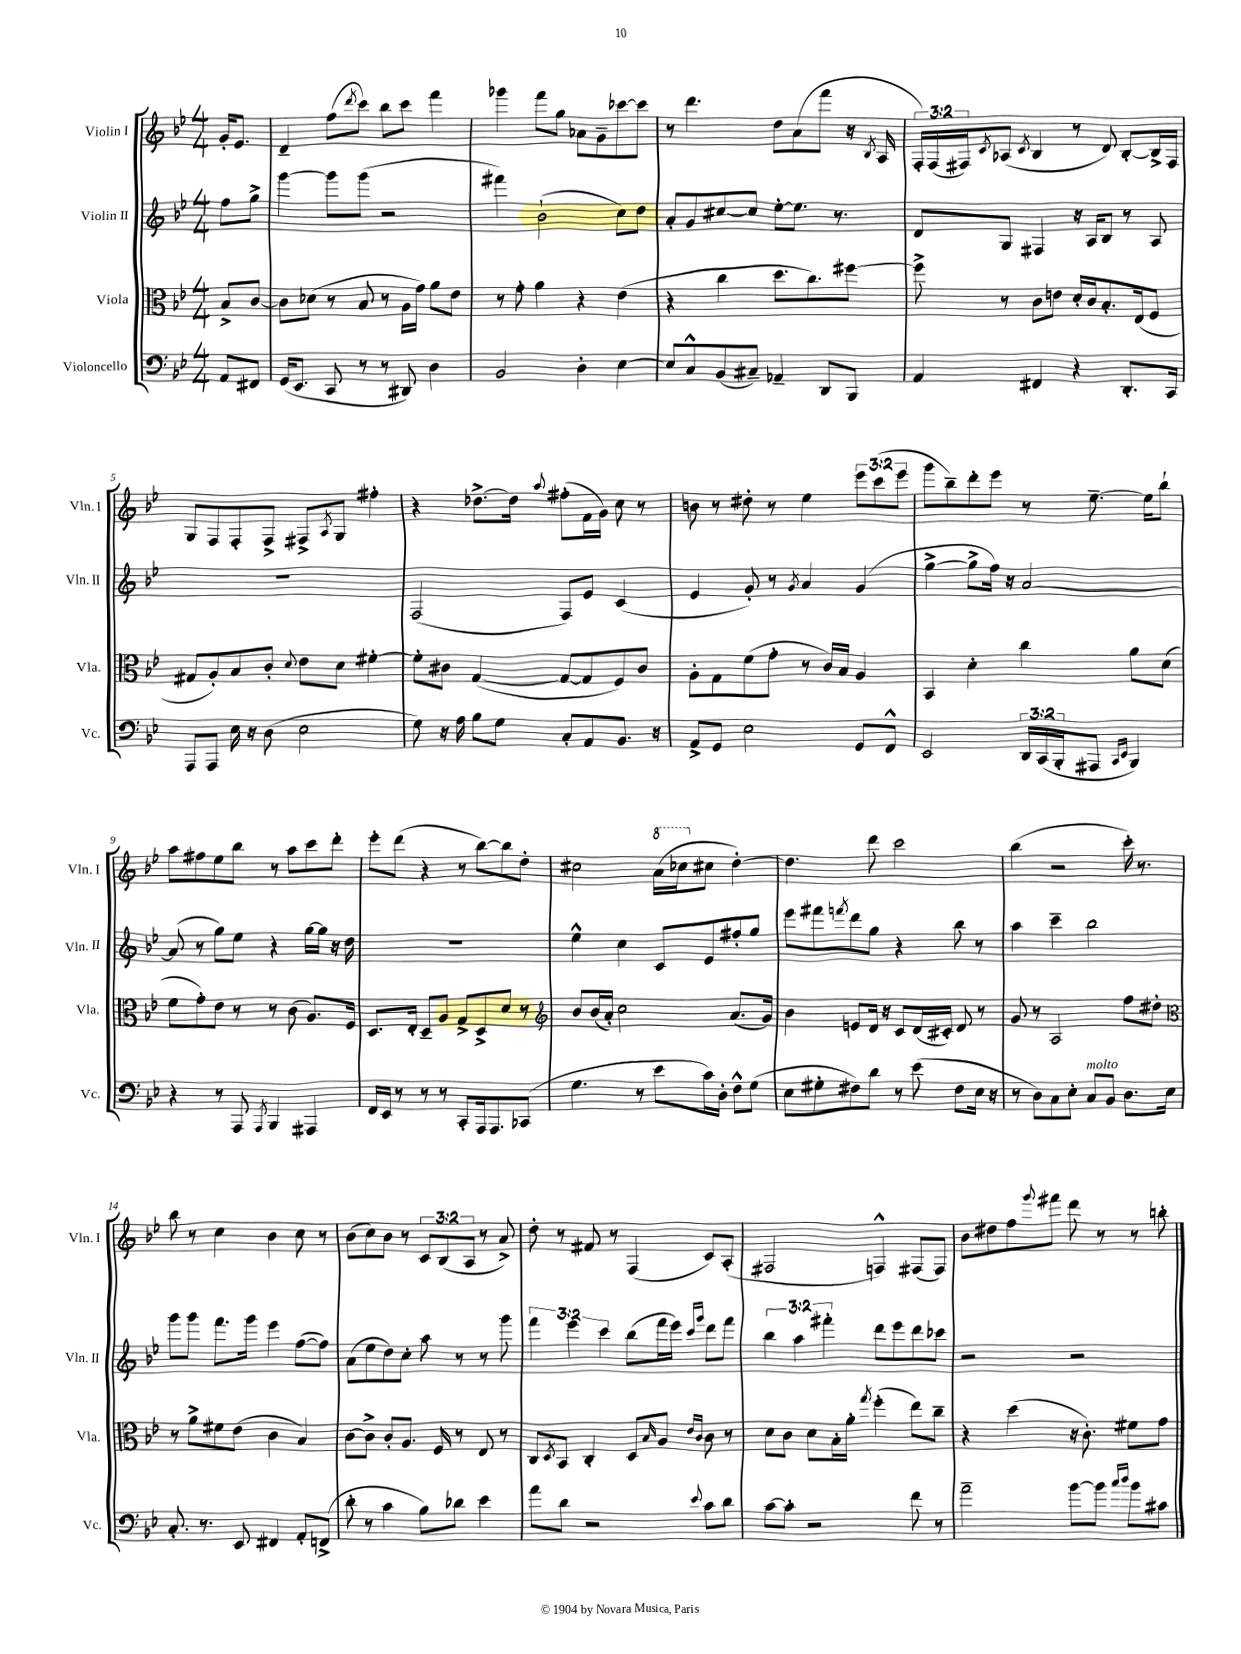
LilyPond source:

<<
\new StaffGroup <<
\new Staff = "s0" \with { instrumentName = "Violin I" shortInstrumentName = "Vln. I" } {
    \clef treble \key bes \major \numericTimeSignature \time 4/4 \override Staff.TupletNumber.text = #tuplet-number::calc-fraction-text \partial 4
    g'16-. ees'8. |
    d'4-- f''8( \acciaccatura { d'''8 } c'''8) bes''8 c'''8 f'''4 |
    ges'''4 f'''8 g''8 aes'8 g'8-- ces'''8~ ces'''8 |
    r8 d'''4. d''8 a'8( f'''8 r16 \acciaccatura { bes8 } a16 |
    \tuplet 3/2 { f16-.) f16( fis16) } \acciaccatura { c'8 } aes8( \acciaccatura { c'8 } bes4 r8 d'8) bes8~-. bes16-> fis16 |
    g8 f8 f8-. f8-> fis8-> \acciaccatura { a8 } g8 fis''4-. |
    r4 des''8.~-> des''16 \appoggiatura { a''8 } fis''8-.( f'16 g'16) c''8 r8 |
    b'8 r8 dis''8-. r8 ees''4 \tuplet 3/2 { ees'''8 c'''8( ees'''8 } |
    g'''8 bes''8--) d'''8-. ees'''8 r8 ees''8.~-- ees''16 bes''8-! |
    a''8 fis''8 ees''8 bes''8 r8 a''8 c'''8 d'''8-. |
    ees'''8-. d'''8( r4 r8 bes''8~) bes''8 d''8-. |
    cis''2 \ottava #1 a''16( ces'''16 \ottava #0 cis''!8 d''4~-.) |
    d''4. d'''8 c'''2 |
    bes''4( r2 c'''16-.) r8. |
    bes''8 r8 c''4 bes'4 c''8 r8 |
    bes'8( c''8) bes'8 r8 \tuplet 3/2 { c'8 bes8( a8 } r8 a'8->) |
    d''8-. r8 fis'8 r8 f4( c'8) a8-.( |
    fis2 f4-^) fis8( fis8) |
    bes'8 dis''8 f''8 \appoggiatura { g'''8 } fis'''8 d'''8 r8 r8 b''8-. \bar "|." |
}
\new Staff = "s1" \with { instrumentName = "Violin II" shortInstrumentName = "Vln. II" } {
    \clef treble \key bes \major \numericTimeSignature \time 4/4 \override Staff.TupletNumber.text = #tuplet-number::calc-fraction-text \partial 4
    f''8 g''8-> |
    g'''4~ g'''8 g'''8( r2 |
    fis'''4) bes'2-!( c''8) d''8 |
    a'8-. g'8 cis''8~ cis''8 ees''8~-. ees''8. r8. |
    d'8 g8 fis4 r16 a16 bes8 r8 a8 |
    R1 |
    f2( f8) ees'8 c'4( |
    ees'4 g'8-.) r8 \acciaccatura { g'8 } a'4 g'4( |
    g''4~-> g''8-> f''16) r16 a'2~ |
    a'8( r8 g''8) ees''8 r4 g''16~ g''16 r16 d''16 |
    R1 |
    ees''4-^ c''4 c'8 ees'8 fis''8-. g''8 |
    ees'''8 fis'''8 \acciaccatura { f'''8 } d'''8 g''8 r4 bes''8 r8 |
    a''4 c'''4-- bes''2 |
    g'''8 g'''8 f'''8. g'''16 ees'''4 f''8~( f''8) |
    a'8( ees''8 d''8) c''8-. a''8 r8 r8 g'''8 |
    \tuplet 3/2 { f'''4 ees'''4 c'''4 } bes''8( f'''16 ees'''16) \grace { c'''16 g'''16 } d'''8 f'''8 |
    \tuplet 3/2 { bes''4 a''4 fis'''4-. } d'''8 ees'''8 d'''8 ces'''8 |
    r2 r2 \bar "|." |
}
\new Staff = "s2" \with { instrumentName = "Viola" shortInstrumentName = "Vla." } {
    \clef alto \key bes \major \numericTimeSignature \time 4/4 \partial 4
    bes8-> c'8~ |
    c'8 des'8( r8 bes8 r8 a16 g'16) a'8 ees'8 |
    r8 g'8-. a'4 r4 ees'4( |
    r4 c''4 d''8. c''8.) fis''8~ |
    fis''8-> r8 c'8 e'8 d'16-. c'16 bes8.-. ees16( f8 |
    gis8 a8-.) bes8 c'8-. \appoggiatura { d'8 } ees'8 d'8 fis'4~-. |
    fis'8-. cis'8 g4~( g8~ g8 f8) cis'8 |
    a8-. g8 f'8( g'8-. r8 c'16) bes16 a4 |
    bes,4 d'4-. c''4 a'8 d'8( |
    f'8 g'8-.) ees'8 r8 r8 c'8( a8.) f16 |
    d8. ees16-. d8-- a8 g8-> d8-> d'8 r8 |
    \clef treble bes'8 bes'16( a'16-.) c''2 a'8.( g'16) |
    bes'4 e'8 d'16 r16 c'8 d'16( cis'16-.) d'8 r8 |
    g'8 r8 a2 f''8 dis''8-. |
    \clef alto r8 a'8-> fis'8 ees'8( c'4 bes4) |
    c'8~ c'8-> c'8-. a8. f16 r8 ees8 r8 |
    c8 \acciaccatura { d8 } bes,8 c4-. d8 \grace { bes16 } a8 \grace { ees'16 c'16 } c'8 r8 |
    d'8 c'8 d'8 bes16-. a'16-. \acciaccatura { g''8 } f''4-.( ees''8) c''8-- |
    r4 d''4( r16 c'8.-.) fis'8 g'8 \bar "|." |
}
\new Staff = "s3" \with { instrumentName = "Violoncello" shortInstrumentName = "Vc." } {
    \clef bass \key bes \major \numericTimeSignature \time 4/4 \override Staff.TupletNumber.text = #tuplet-number::calc-fraction-text \partial 4
    a,8 fis,8 |
    g,16( ees,8. c,8 r8 r8 dis,8) d4 |
    bes,2 d4-. ees4~ |
    ees8 c8-^ bes,8( cis8--) aes,4-- d,8 bes,,8 |
    a,4 fis,4 r4 d,8.-. c,16 |
    a,,8 a,,8 ees16 r16 d8( ees2 |
    g8) r16 a16 bes8 g8 c8-. a,8 bes,8. r16 |
    a,8-> g,8 ees2 g,8 f,8-^ |
    ees,2 \tuplet 3/2 { d,16 c,16( bes,,16-. } ais,,8 \grace { c,16 ees,16 } bes,,4) |
    r4 r8 a,,8 \acciaccatura { a,,8 } bes,,4 ais,,4 |
    f,16 ees,16 r8 r8 r8 c,8-. a,,16 a,,8. ces,8( |
    g4. r8 ees'8 c'16) d16-. f8-^ g8( |
    ees8 gis8-. fis8) d'8 r8 ees'8( fis8 ees16 r16 |
    r8 d8) c8 ees8-. c8^\markup { \italic "molto" } bes,8 d8. ees16 |
    c8.-. r8. ees,8 fis,4 a,8-. f,8->( |
    d'8-. r8 c'4 bes8) des'8 ees'4 |
    a'8 d'8 r2 \appoggiatura { ees'8 } c'8 d'8 |
    c'8~ c'8-. r2 f'8 r8 |
    a'2-- bes'8~ bes'8 \grace { c''16 d''16 } bes'8 cis'8 \bar "|." |
}
>>
>>
